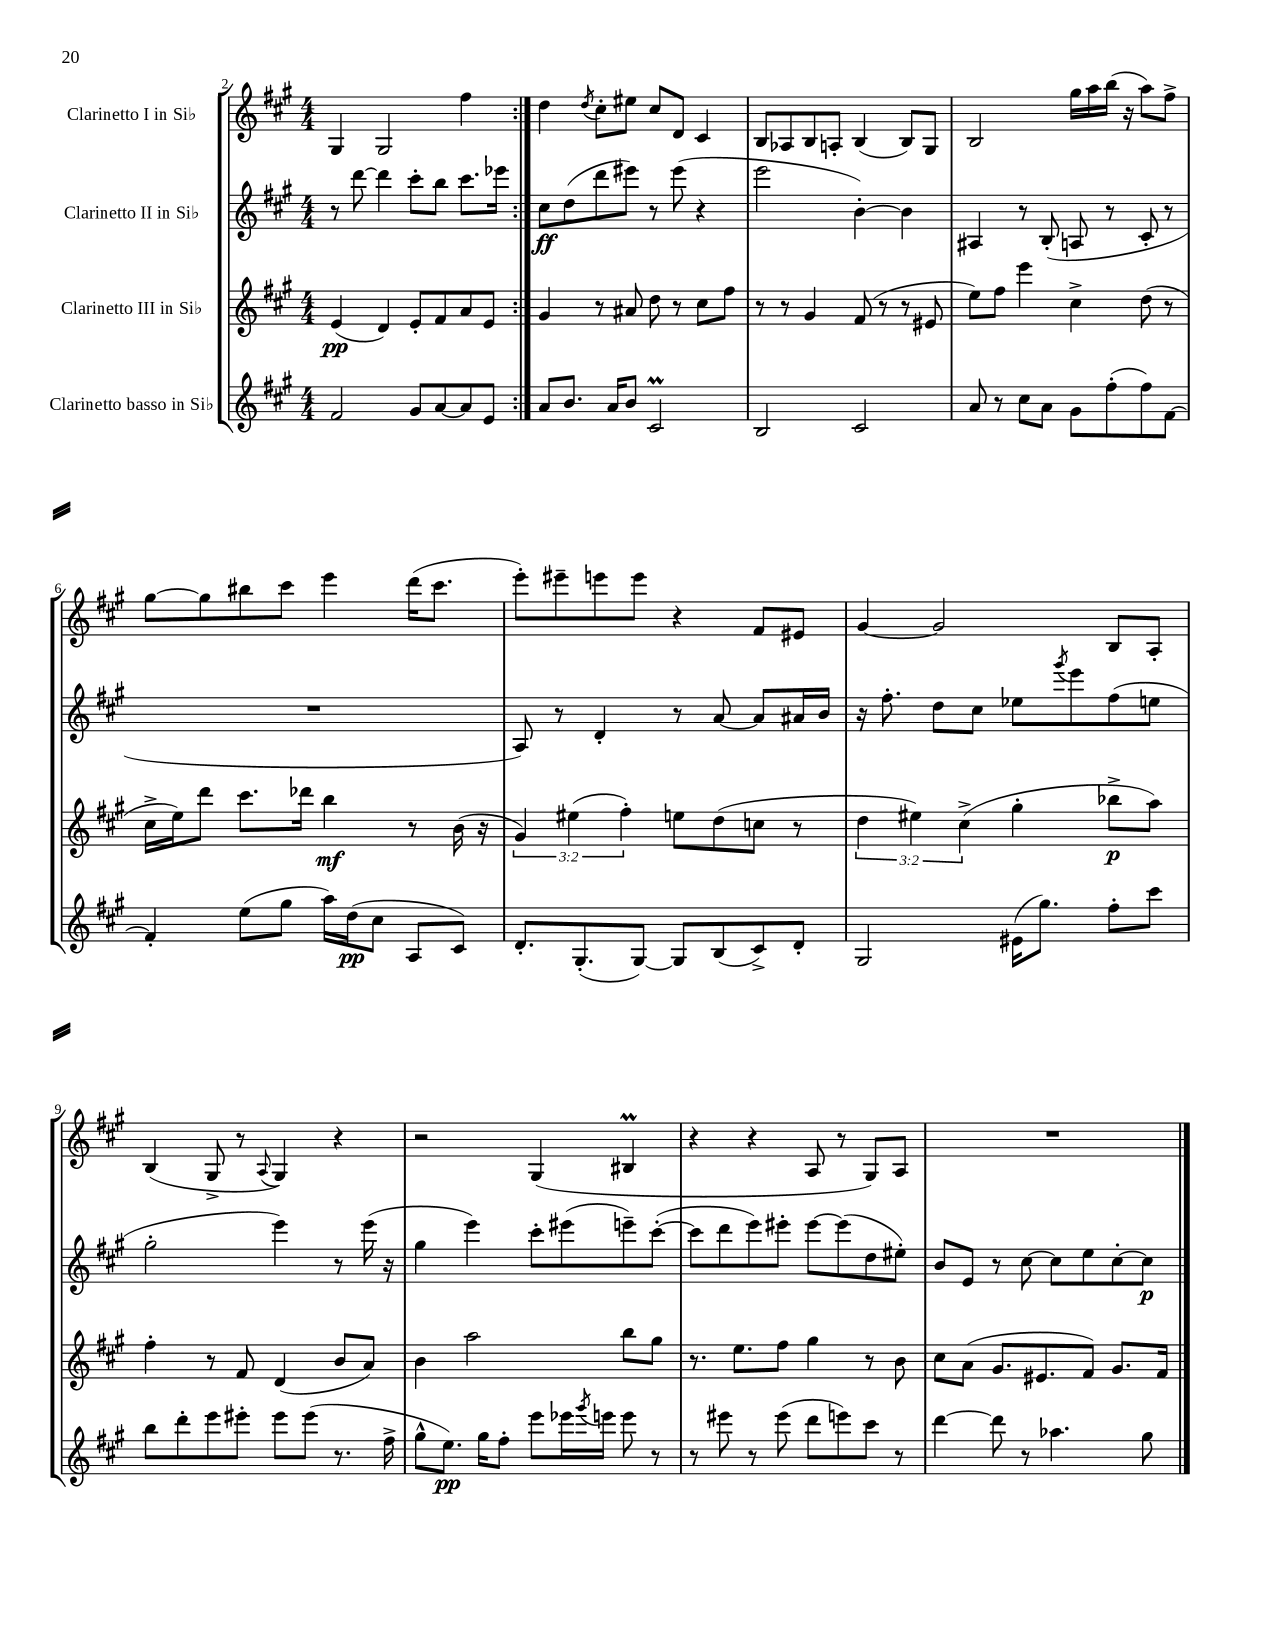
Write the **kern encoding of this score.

**kern	**kern	**kern	**kern
*staff4	*staff3	*staff2	*staff1
*clefG2	*clefG2	*clefG2	*clefG2
*k[f#c#g#]	*k[f#c#g#]	*k[f#c#g#]	*k[f#c#g#]
*M4/4	*M4/4	*M4/4	*M4/4
2f#	(4e	8r	4G#
.	.	[8ddd	.
.	4d)	4ddd]	2G#
8g#	8e'	8ccc#'	.
[8a	8f#	8bb	.
8a]	8a	8.ccc#	4ff#
8e	8e	.	.
.	.	16eee-	.
=:|!	=:|!	=:|!	=:|!
8a	4g#	8cc#	4dd
8.b	.	(8dd	.
.	.	.	8qdd
.	8r	8ddd	8cc#'
16a	.	.	.
8b	8a#	8eee#)	8ee#
2c#	8dd	8r	8cc#
.	8r	(8eee#	8d
.	8cc#	4r	4c#
.	8ff#	.	.
=	=	=	=
2B	8r	2eee	8B
.	8r	.	8A-
.	4g#	.	8B
.	.	.	8A'
2c#	(8f#	[4b')	(4B
.	8r	.	.
.	8r	4b]	8B)
.	8e#	.	8G#
=	=	=	=
8a	8ee)	4A#	2B
8r	8ff#	.	.
8cc#	4eee	8r	.
8a	.	(8B'	.
8g#	4cc#^	8A	16gg#
.	.	.	16aa
(8ff#'	.	8r	(16bb
.	.	.	16r
8ff#)	(8dd	8c#'	8aa)
[8f#	8r	8r	8ff#^
=	=	=	=
4f#']	16cc#^	1r	[8gg#
.	16ee)	.	.
.	8ddd	.	8gg#]
(8ee	8.ccc#	.	8bb#
8gg#	.	.	8ccc#
.	16ddd-	.	.
16aa)	4bb	.	4eee
(16dd	.	.	.
8cc#	.	.	.
8A	8r	.	(16ddd
.	.	.	8.ccc#
8c#)	(16b	.	.
.	16r	.	.
=	=	=	=
8.d'	6g#)	8A)	8eee')
.	.	8r	8eee#~
.	(6ee#	.	.
(8.G#'	.	.	.
.	.	4d'	8eee
.	6ff#')	.	.
[8G#)	.	.	8eee
8G#]	8ee	8r	4r
(8B	(8dd	[8a	.
8c#^)	8cc	8a]	8f#
8d'	8r	16a#	8e#
.	.	16b	.
=	=	=	=
2G#	6dd	16r	[4g#
.	.	8.ff#'	.
.	6ee#)	.	.
.	.	8dd	2g#]
.	(6cc#^	.	.
.	.	8cc#	.
(16e#	4gg#'	8ee-	.
8.gg#)	.	.	.
.	.	8qggg#	.
.	.	8eee	.
8ff#'	8bb-^	(8ff#	8B
8ccc#	8aa)	8ee	8A'
=	=	=	=
8bb	4ff#'	2gg#'	(4B
8ddd'	.	.	.
8eee	8r	.	8G#^
8eee#'	8f#	.	8r
.	.	.	8qqA
8eee#	(4d	4eee)	4G#)
(8eee#	.	.	.
8.r	8b	8r	4r
.	8a)	(16eee	.
16ff#^	.	16r	.
=	=	=	=
8gg#^^	4b	4gg#	2r
8.ee)	.	.	.
.	2aa	4eee)	.
16gg#	.	.	.
8ff#'	.	.	.
8eee	.	8ccc#'	(4G#
16eee-	.	(8eee#	.
8qggg#	.	.	.
16eee	.	.	.
8eee	8bb	8eee~)	4B#
8r	8gg#	([8ccc#'	.
=	=	=	=
8r	8.r	8ccc#]	4r
8eee#	.	8ddd	.
.	8.ee	.	.
8r	.	8eee)	4r
(8eee#	8ff#	8eee#'	.
8ddd	4gg#	[8eee#	8A
8eee)	.	(8eee#]	8r
8ccc#	8r	8dd	8G#)
8r	8b	8ee#')	8A
=	=	=	=
[4ddd	8cc#	8b	1r
.	(8a	8e	.
8ddd]	8.g#	8r	.
8r	.	[8cc#	.
.	8.e#	.	.
4.aa-	.	8cc#]	.
.	8f#)	8ee	.
.	8.g#	[8cc#'	.
8gg#	.	8cc#]	.
.	16f#	.	.
==	==	==	==
*-	*-	*-	*-
